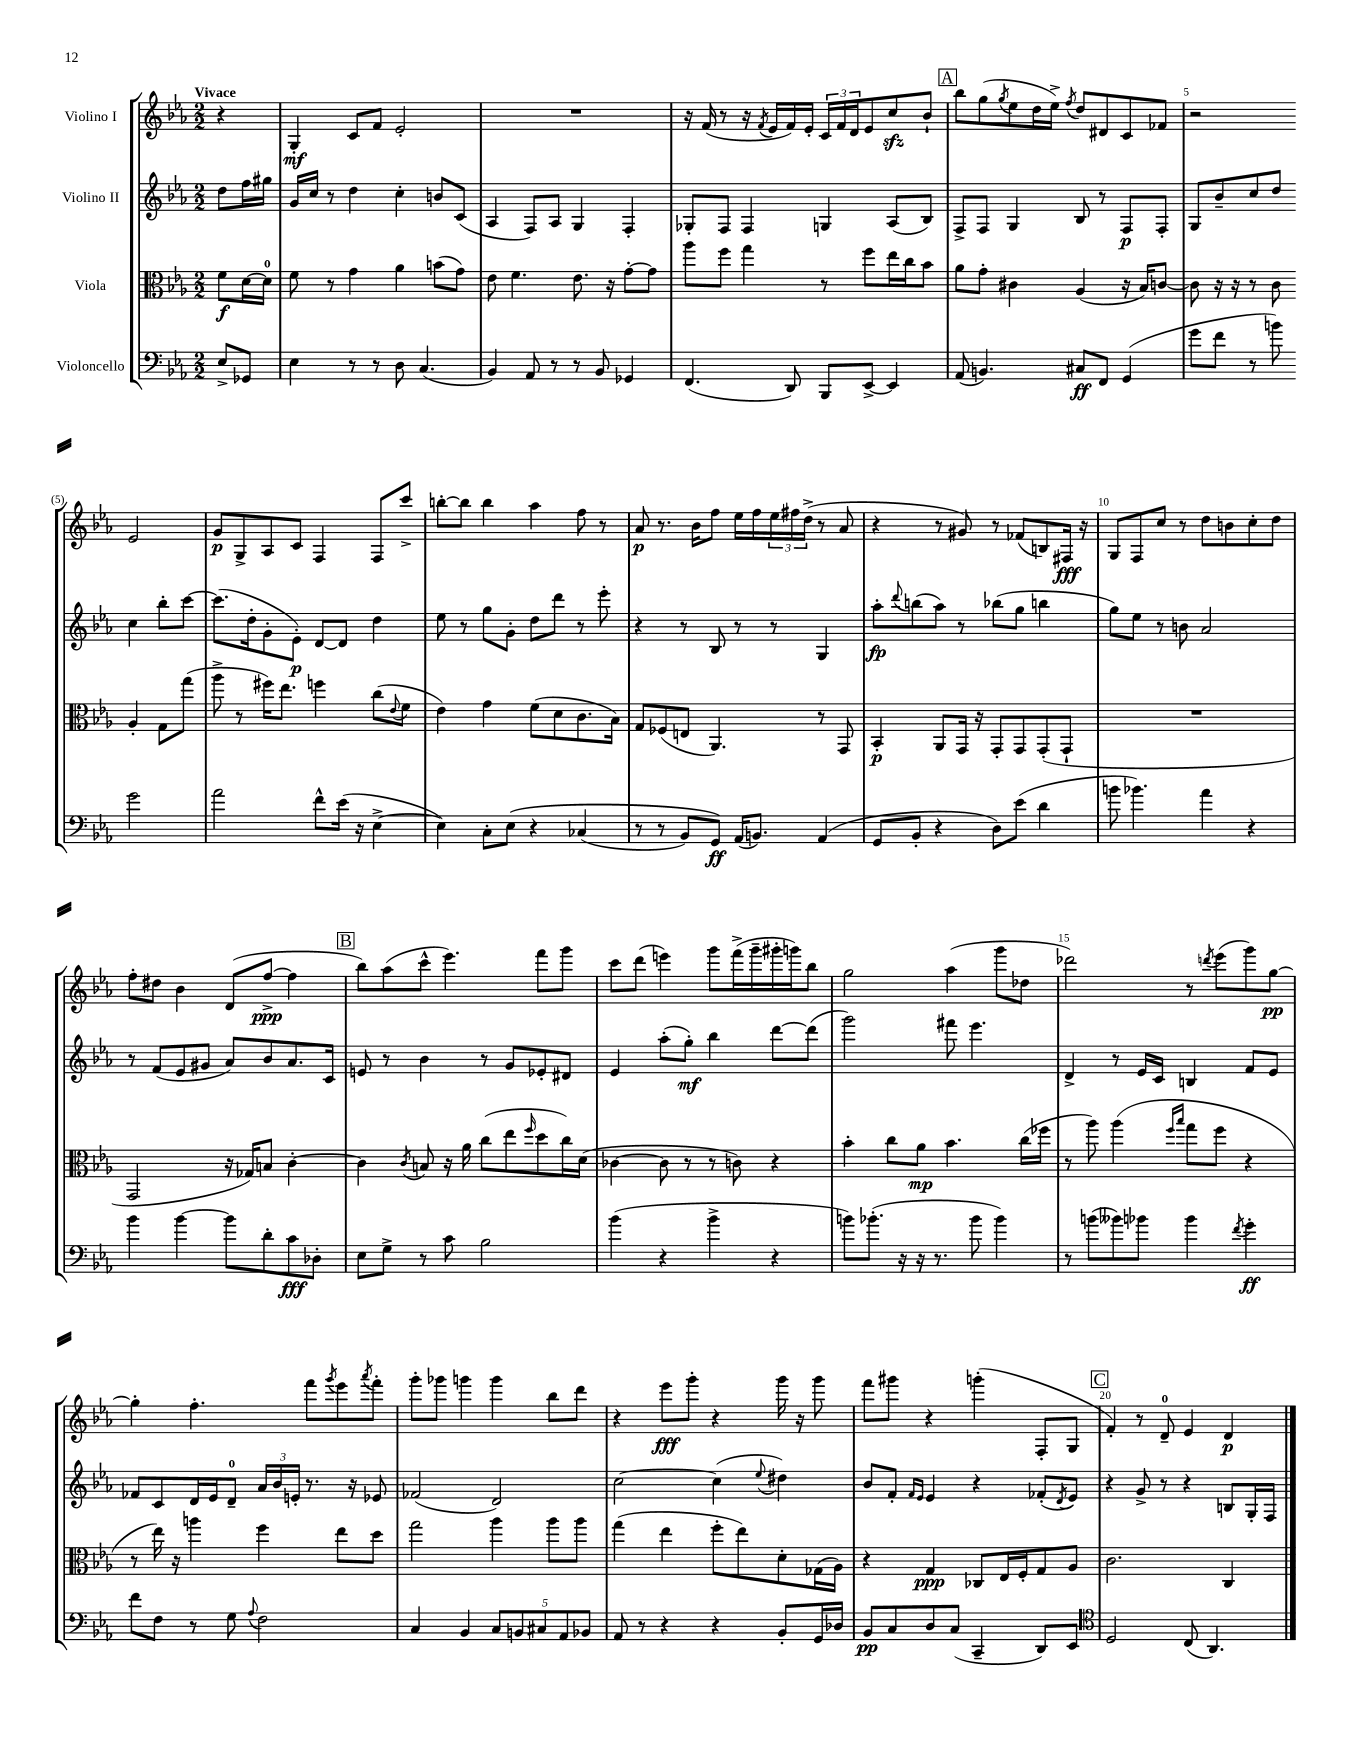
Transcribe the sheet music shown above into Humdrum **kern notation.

**kern	**kern	**kern	**kern
*staff4	*staff3	*staff2	*staff1
*clefF4	*clefC3	*clefG2	*clefG2
*k[b-e-a-]	*k[b-e-a-]	*k[b-e-a-]	*k[b-e-a-]
*M2/2	*M2/2	*M2/2	*M2/2
8E-^	8f	8dd	4r
8GG-	[16d	16ff	.
.	16d]	16gg#	.
=	=	=	=
4E-	8f	16g	4G'
.	.	16cc	.
.	8r	8r	.
8r	4g	4dd	8c
8r	.	.	8f
8D	4a-	4cc'	2e-'
(4.C	.	.	.
.	(8b	8b	.
.	8g)	(8c	.
=	=	=	=
4BB-)	8e-	4A-	1r
.	4.f	.	.
8AA-	.	8F)	.
8r	.	8A-	.
8r	8.e-	4G	.
8BB-	.	.	.
.	16r	.	.
4GG-	[8g'	4F'	.
.	8g]	.	.
=	=	=	=
(4.FF	8aa-	8G-'	16r
.	.	.	(16f
.	8ff	8F	8r
.	4gg	4F	16r
.	.	.	8qf
.	.	.	16e-
8DD)	.	.	16f)
.	.	.	16e-'
8BBB-	8r	4G	24c
.	.	.	24f
.	.	.	24d
[8EE-^	8ff	.	8e-
4EE-]	16ee-	(8A-	8cc
.	16cc	.	.
.	8b-	8B-)	8b-`
=	=	=	=
(8AA-	8a-	8F^	8bb-
4.BB)	8g'	8F	(8gg
.	.	.	8qgg
.	4c#	4G	8ee-
.	.	.	16dd
.	.	.	16ee-^)
.	.	.	8qff
8C#	(4A-	8B-	8dd
8FF	.	8r	8d#
(4GG	16r	8F	8c
.	16B-)	.	.
.	[8c	8F'	8f-
=	=	=	=
8g	8c]	8G	2r
8f	16r	8b-~	.
.	16r	.	.
8r	8r	8cc	.
8b)	8c	8dd	.
2g	4A-'	4cc	2e-
.	8G	8bb-'	.
.	(8gg	[8ccc	.
=	=	=	=
2a-	8aa-^	(8.ccc]	8g
.	8r	.	8G^
.	.	16dd'	.
.	16ff#)	8g'	8A-
.	8.ee-	.	.
.	.	8e-')	8c
8f^^	4ff	[8d	4F
(16e-	.	8d]	.
16r	.	.	.
[4E-^	(8cc	4dd	8F
.	8qqe-	.	.
.	8f	.	8ccc^
=	=	=	=
4E-])	4e-)	8ee-	[8bb'
.	.	8r	8bb]
8C'	4g	8gg	4bb
&(8E-	.	8g'	.
4r	(8f	8dd	4aa-
.	8d	8ddd	.
(4C-	8.c	8r	8ff
.	.	8eee-'	8r
.	16B-)	.	.
=	=	=	=
8r	8G	4r	8a-
8r	(8F-	.	8.r
8BB-)	8E	8r	.
.	.	.	16b-
8GG&)	4.AA-)	8B-	8ff
(16AA-	.	8r	16ee-
8.BB)	.	.	16ff
.	.	8r	24ee-
.	.	.	24ff#
.	.	.	(24dd^
(4AA-	8r	4G	8r
.	8GG	.	8a-
=	=	=	=
8GG	4BB-'	8aa-'	4r
.	.	8qqddd	.
8BB-'	.	(8bb	.
4r	8AA-	8aa-)	8r
.	16GG	8r	8g#)
.	16r	.	.
8D)	8GG'	(8bb-	8r
(8e-	8GG	8gg	(8f-
4d	(8GG'	4bb	8B)
.	8GG`	.	16F#
.	.	.	16r
=	=	=	=
8b	1r	8gg)	8G
4.b-)	.	8ee-	8F
.	.	8r	8cc
.	.	8b	8r
4a-	.	2a-	8dd
.	.	.	8b
4r	.	.	8cc'
.	.	.	8dd
=	=	=	=
4b-	2GG	8r	8ff'
.	.	(8f	8dd#
[4b-	.	8e-	4b-
.	.	8g#	.
8b-]	16r	8a-)	(8d
.	16G-)	.	.
8d'	8B	8b-	[8ff^
8c	[4c'	8.a-	4ff]
8D-'	.	.	.
.	.	16c	.
=	=	=	=
8E-	4c]	8e	8bb-)
8G^	.	8r	(8aa-
.	8qc	.	.
8r	8B	4b-	8ccc^^
8c	16r	.	4.eee-)
.	16a-	.	.
2B-	(8cc	8r	.
.	8ee-	8g	.
.	16qqff	.	.
.	8dd	8e-'	8fff
.	16cc)	8d#	8ggg
.	(16d	.	.
=	=	=	=
(4b-	[4c-	4e-	8ccc
.	.	.	(8ddd
4r	8c-]	(8aa-'	4eee)
.	8r	8gg')	.
4b-^	8r	4bb-	8ggg
.	8c)	.	(16fff^
.	.	.	16ggg~
4r	4r	[8ddd	16ggg#'
.	.	.	16ggg)
.	.	(8ddd]	8bb-
=	=	=	=
8b)	4b-'	2ggg)	2gg
(8.b-'	.	.	.
.	8cc	.	.
16r	.	.	.
16r	8a-	.	.
8.r	.	.	.
.	4.b-	8fff#	(4aa-
8b-	.	4.eee-	.
4b-)	.	.	8ggg
.	(16cc	.	8dd-
.	16ff-	.	.
=	=	=	=
8r	8r	4d^	2ddd-)
(8b	8aa-)	.	.
8b--)	(4aa-	8r	.
8b-	.	16e-	.
.	.	16c	.
.	16qqff	.	.
.	16qqbb-	.	.
4b-	8gg	4B	8r
.	.	.	8qddd
.	8ff	.	(8eee-
8qf	.	.	.
4g'	4r	8f	8ggg)
.	.	8e-	[8gg
=	=	=	=
8f	8r	8f-	4gg']
8F	16ee-)	8c	.
.	16r	.	.
8r	4aa	16d	4.ff'
.	.	16e-	.
8G	.	8d~	.
8qqA-	.	.	.
2F	4ff	24a-	.
.	.	24b-	.
.	.	24e'	.
.	.	8.r	8fff
.	.	.	8qggg
.	8ee-	.	8eee-
.	.	16r	.
.	.	.	8qaaa-
.	8dd	8e-	8fff'
=	=	=	=
4C	2gg	(2f-	8ggg'
.	.	.	8ggg-
4BB-	.	.	4ggg
10C	4aa-	2d)	4ggg
10BB	.	.	.
10C#	.	.	.
.	8aa-	.	8bb-
10AA-	.	.	.
.	8aa-	.	8ddd
10BB-	.	.	.
=	=	=	=
8AA-	(4gg	[2cc	4r
8r	.	.	.
4r	4ee-	.	8eee-
.	.	.	8ggg'
4r	8ff'	(4cc]	4r
.	8ee-)	.	.
.	.	8qqee-	.
8BB-'	8d'	4dd#)	16ggg
.	.	.	16r
16GG	(16G-	.	8ggg
16D-	16A-)	.	.
=	=	=	=
8BB-	4r	8b-	8fff
8C	.	8f'	8ggg#
.	.	16qqf	.
.	.	16qqe-	.
8D	4G	4e-	4r
(8C	.	.	.
4CC~	8C-	4r	(4ggg'
.	16E-	.	.
.	16F'	.	.
8DD)	8G	(8f-'	8F'
.	.	8qd	.
8EE-	8A-	8e-)	8G
=	=	=	=
*clefC4	*	*	*
2D	2.c	4r	4f')
.	.	8g^	8r
.	.	8r	8d~
(8C	.	4r	4e-
4.AA-)	.	.	.
.	4C	8B	4d
.	.	16G'	.
.	.	16F	.
==	==	==	==
*-	*-	*-	*-
